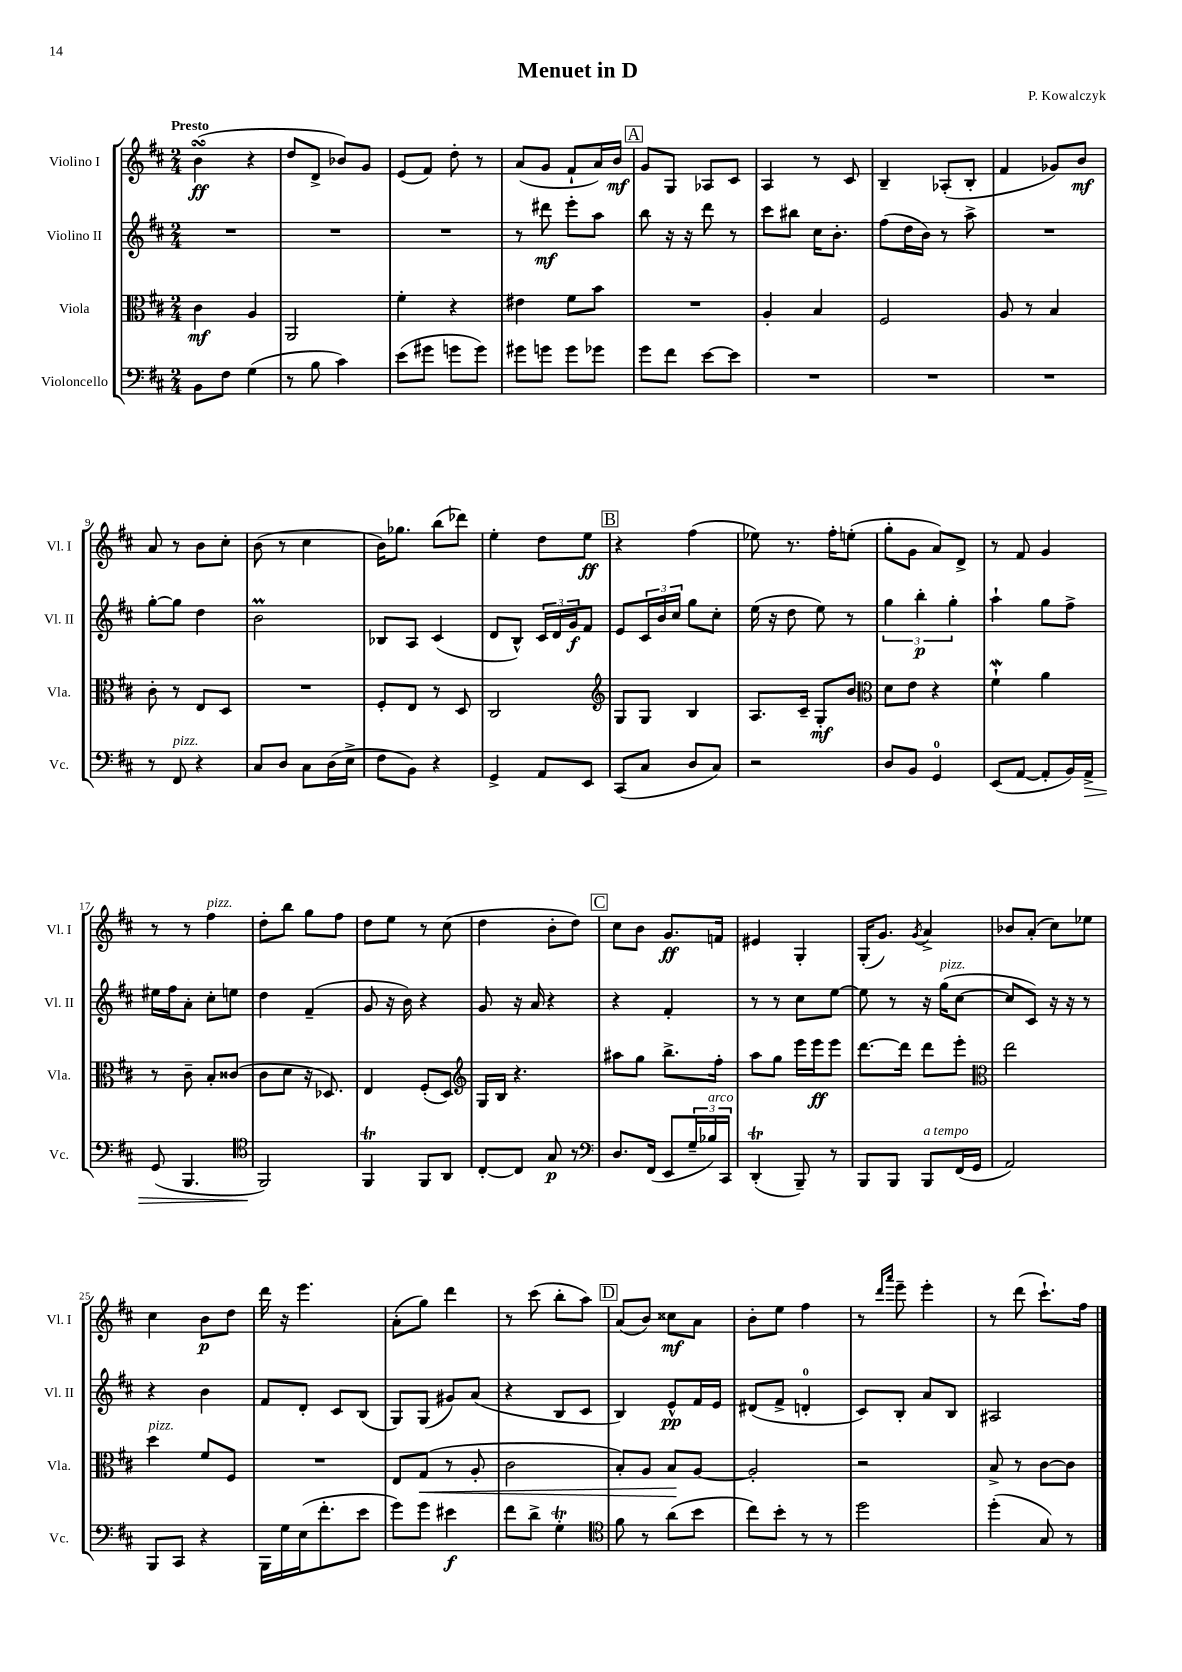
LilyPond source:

\header { title = "Menuet in D" composer = "P. Kowalczyk" }
<<
\new StaffGroup <<
\new Staff = "s0" \with { instrumentName = "Violino I" shortInstrumentName = "Vl. I" } {
    \clef treble \key d \major \numericTimeSignature \time 2/4 \tempo "Presto"
    b'4\turn\ff( r4 |
    d''8 d'8-> bes'8) g'8 |
    e'8( fis'8) d''8-. r8 |
    a'8( g'8 fis'8-! a'16) b'16\mf |
    \mark \markup { \box "A" } g'8 g8 aes8 cis'8 |
    a4 r8 cis'8 |
    b4-- aes8-.( b8-. |
    fis'4 ges'8) b'8\mf |
    a'8 r8 b'8 cis''8-. |
    b'8( r8 cis''4 |
    b'16) ges''8. b''8( des'''8) |
    e''4-. d''8 e''8\ff |
    \mark \markup { \box "B" } r4 fis''4( |
    ees''8) r8. fis''16-. e''8-.( |
    g''8-. g'8 a'8) d'8-> |
    r8 fis'8 g'4 |
    r8 r8 fis''4^\markup { \italic "pizz." } |
    d''8-. b''8 g''8 fis''8 |
    d''8 e''8 r8 cis''8( |
    d''4 b'8-. d''8) |
    \mark \markup { \box "C" } cis''8 b'8 g'8.\ff f'16 |
    eis'4 g4-. |
    g16-.( g'8.) \acciaccatura { g'8 } a'4-> |
    bes'8 a'8-.( cis''8) ees''8 |
    cis''4 b'8\p d''8 |
    d'''16 r16 e'''4. |
    a'8-.( g''8) d'''4 |
    r8 cis'''8( b''8-. a''8) |
    \mark \markup { \box "D" } a'8( b'8) cisis''8\mf a'8 |
    b'8-. e''8 fis''4 |
    r8 \grace { d'''16 a'''16 } e'''8-- e'''4-. |
    r8 d'''8( cis'''8.-!) fis''16 \bar "|." |
}
\new Staff = "s1" \with { instrumentName = "Violino II" shortInstrumentName = "Vl. II" } {
    \clef treble \key d \major \numericTimeSignature \time 2/4
    R2 |
    R2 |
    R2 |
    r8 dis'''8\mf e'''8-. a''8 |
    \mark \markup { \box "A" } b''8 r16 r16 d'''8 r8 |
    cis'''8 bis''8 cis''16 b'8.-. |
    fis''8( d''16 b'16) r8 a''8-> |
    R2 |
    g''8~-. g''8 d''4 |
    b'2\prall |
    bes8 a8 cis'4( |
    d'8 b8-^) \tuplet 3/2 { cis'16 d'16 g'16\f } fis'8 |
    \mark \markup { \box "B" } e'8 \tuplet 3/2 { cis'16 b'16 cis''16 } g''8 cis''8-. |
    e''16( r16 d''8 e''8) r8 |
    \tuplet 3/2 { g''4 b''4-.\p g''4-. } |
    a''4-! g''8 fis''8-> |
    eis''16 fis''16 a'8-. cis''8-. e''8 |
    d''4 fis'4--( |
    g'8 r16 b'16) r4 |
    g'8 r16 a'16 r4 |
    \mark \markup { \box "C" } r4 fis'4-. |
    r8 r8 cis''8 e''8~ |
    e''8 r8 r16 g''16^\markup { \italic "pizz." }( cis''8~ |
    cis''8 cis'8) r16 r16 r8 |
    r4 b'4 |
    fis'8 d'8-. cis'8 b8( |
    g8) g8( gis'8) a'8( |
    r4 b8 cis'8 |
    \mark \markup { \box "D" } b4) e'8-^\pp fis'16 e'16 |
    dis'8( fis'8-> d'4-0-. |
    cis'8) b8-. a'8 b8 |
    ais2 \bar "|." |
}
\new Staff = "s2" \with { instrumentName = "Viola" shortInstrumentName = "Vla." } {
    \clef alto \key d \major \numericTimeSignature \time 2/4
    cis'4\mf a4 |
    a,2 |
    fis'4-. r4 |
    eis'4 fis'8 b'8 |
    \mark \markup { \box "A" } R2 |
    a4-. b4 |
    fis2 |
    a8 r8 b4 |
    cis'8-. r8 e8 d8 |
    R2 |
    fis8-. e8 r8 d8 |
    cis2 |
    \mark \markup { \box "B" } \clef treble g8 g8 b4 |
    a8. cis'16-- g8-.\mf b'8 |
    \clef alto d'8 e'8 r4 |
    fis'4-!\mordent a'4 |
    r8 cis'8-- b8-. cisis'8( |
    cis'8 d'8 r16 des8.) |
    e4 fis8-.( d8) |
    \clef treble g16 b16 r4. |
    \mark \markup { \box "C" } ais''8 g''8 b''8.-> fis''16-. |
    a''8 g''8 e'''16 e'''16\ff e'''8 |
    d'''8.~ d'''16 d'''8 e'''8-. |
    \clef alto e''2 |
    d''4^\markup { \italic "pizz." } fis'8 fis8 |
    R2 |
    e8 g8\<( r8 a8-. |
    cis'2 |
    \mark \markup { \box "D" } b8-.) a8 b8\! a8~ |
    a2-. |
    r2 |
    b8-> r8 cis'8~ cis'8 \bar "|." |
}
\new Staff = "s3" \with { instrumentName = "Violoncello" shortInstrumentName = "Vc." } {
    \clef bass \key d \major \numericTimeSignature \time 2/4
    b,8 fis8 g4( |
    r8 b8 cis'4) |
    e'8( gis'8 g'8 g'8) |
    gis'8 g'8 g'8 ges'8 |
    \mark \markup { \box "A" } g'8 fis'8 e'8~ e'8 |
    R2 |
    R2 |
    R2 |
    r8 fis,8^\markup { \italic "pizz." } r4 |
    cis8 d8 cis8 d16( e16-> |
    fis8 b,8) r4 |
    g,4-> a,8 e,8 |
    \mark \markup { \box "B" } cis,8( cis8 d8 cis8) |
    r2 |
    d8 b,8 g,4-0 |
    e,8( a,8~ a,8-. b,16) a,16->\> |
    g,8( b,,4. |
    \clef tenor fis,2\!) |
    fis,4\trill fis,8 a,8 |
    cis8~-. cis8 g8\p r8 |
    \mark \markup { \box "C" } \clef bass d8. fis,16( e,8 \tuplet 3/2 { g16-- bes16^\markup { \italic "arco" }) cis,16 } |
    d,4-.\trill( b,,8--) r8 |
    b,,8 b,,8 b,,8^\markup { \italic "a tempo" } fis,16( g,16 |
    a,2) |
    b,,8 cis,8 r4 |
    b,,16 g16 e16( fis'8.-. e'8 |
    g'8) g'8 eis'4\f |
    fis'8 d'8-> g4-.\trill |
    \mark \markup { \box "D" } \clef tenor fis'8 r8 a'8( b'8 |
    cis''8) b'8-. r8 r8 |
    d''2 |
    d''4-.( g8) r8 \bar "|." |
}
>>
>>
